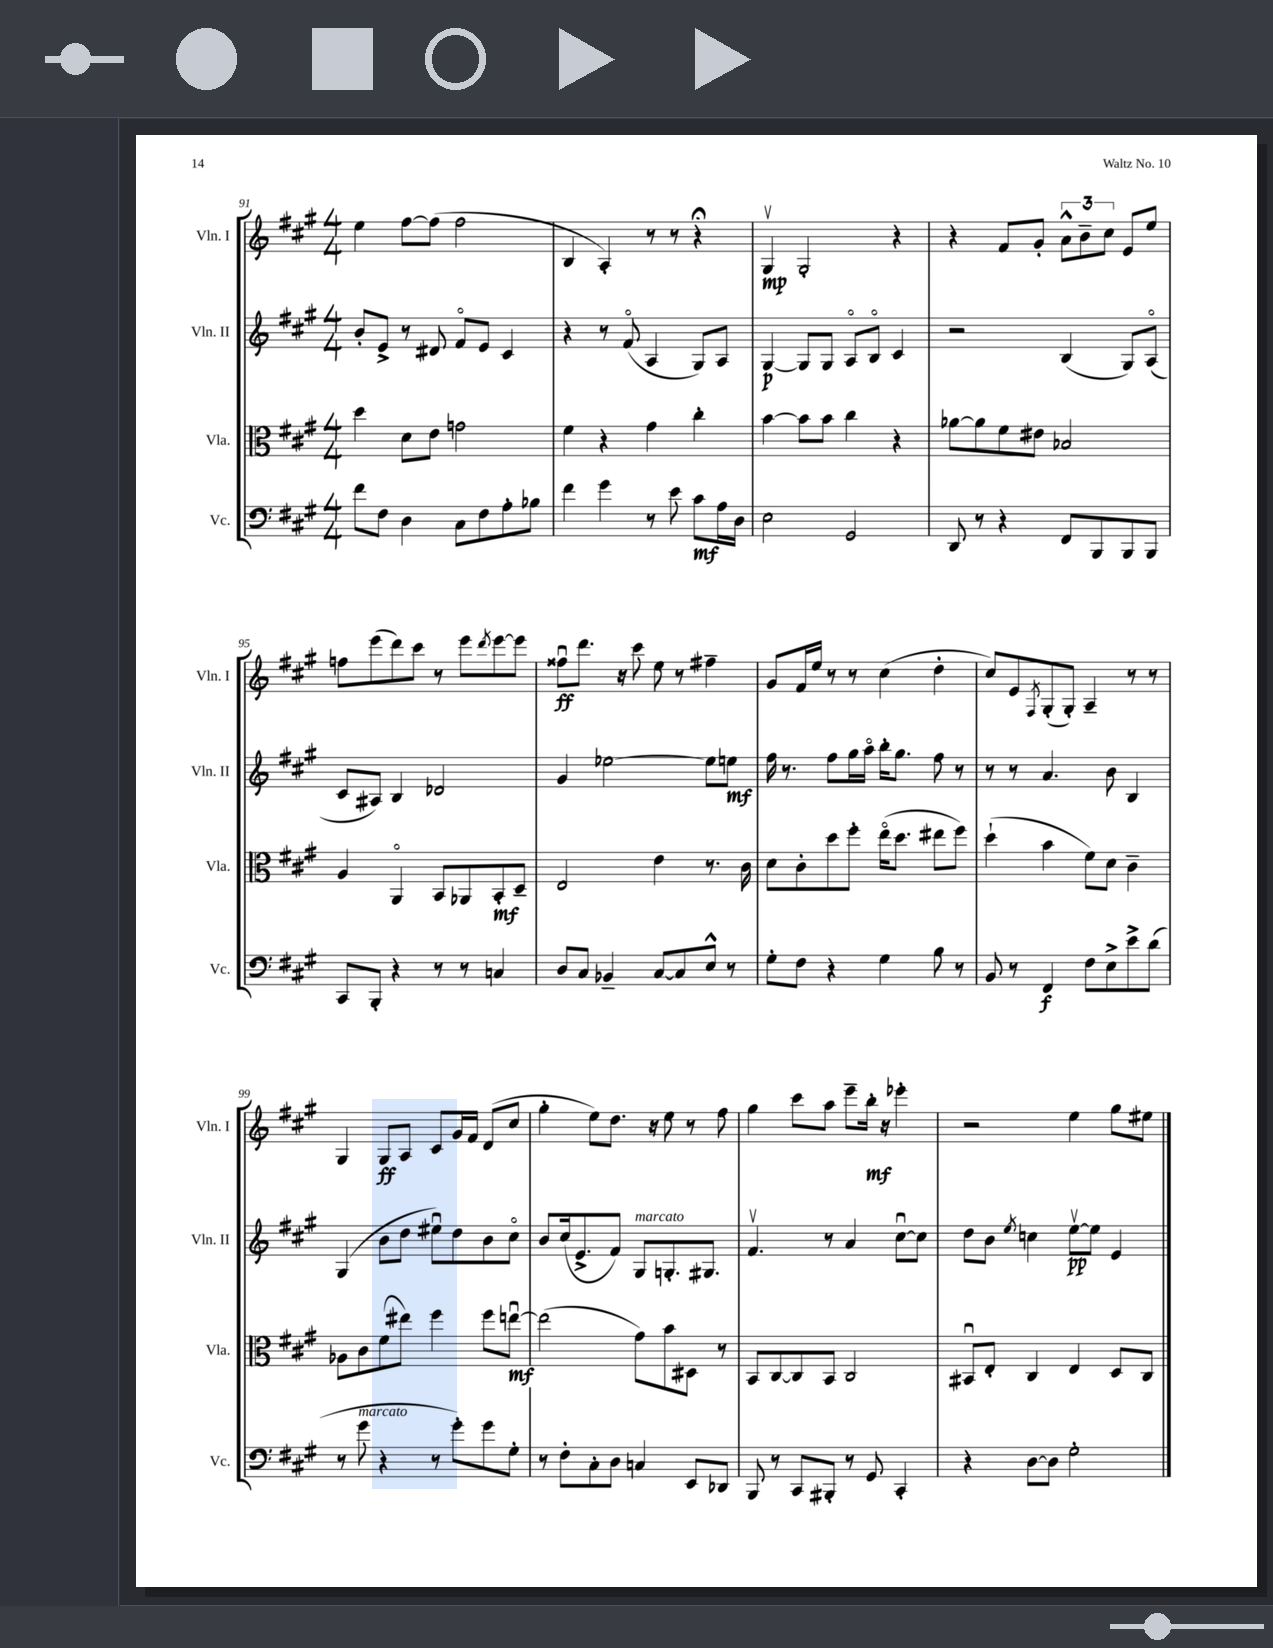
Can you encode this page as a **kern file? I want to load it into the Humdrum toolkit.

**kern	**kern	**kern	**kern
*staff4	*staff3	*staff2	*staff1
*clefF4	*clefC3	*clefG2	*clefG2
*k[f#c#g#]	*k[f#c#g#]	*k[f#c#g#]	*k[f#c#g#]
*M4/4	*M4/4	*M4/4	*M4/4
8f#	4dd	8b'	4ee
8F#	.	8e^	.
4D	8d	8r	[8ff#
.	8e	8d#	(8ff#]
8C#	2g	8f#o	2ff#
8F#	.	8e	.
8A'	.	4c#	.
8B-	.	.	.
=	=	=	=
4f#	4f#	4r	4B
4g#	4r	8r	4A')
.	.	(8f#o	.
8r	4g#	4A	8r
8e	.	.	8r
8c#	4cc#'	8G#)	4r;
16A	.	8A	.
16D	.	.	.
=	=	=	=
2E	[4b	[4G#	4G#v
.	8b]	8G#]	2G#'
.	8b	8G#	.
2GG#	4cc#	8Ao	.
.	.	8Bo	.
.	4r	4c#	4r
=	=	=	=
8DD	[8a-	2r	4r
8r	8a-]	.	.
4r	8f#	.	8f#
.	8e#	.	8g#'
8FF#	2B-	(4B	12a^^
.	.	.	12b~
8BBB	.	.	.
.	.	.	12cc#
8BBB	.	8G#)	8e
8BBB	.	(8Ao	8ee
=	=	=	=
8CC#	4A	8c#	8ff
8BBB'	.	8A#)	(8eee
4r	4AAo	4B	8ddd)
.	.	.	8ccc#
8r	8BB	2d-	8r
8r	8AA-	.	8eee
.	.	.	8qddd
4C	8BB'	.	[8eee
.	8D~	.	8eee]
=	=	=	=
8D	2E	4g#	8ff##u
8C#	.	.	8.ddd
4BB-~	.	[2ee-	.
.	.	.	16r
.	.	.	8ccc#
[8C#	4e	.	8ee
8C#]	.	.	8r
8E^^	8.r	8ee-]	4ff#~
8r	.	8ee	.
.	16c#	.	.
=	=	=	=
8G#'	8d	16ff#	8g#
.	.	8.r	.
8F#	8c#'	.	16f#
.	.	.	16ee
4r	8dd	8ff#	8r
.	8ff#'	16gg#	8r
.	.	16aao	.
4G#	(16eeo	16bb'	(4cc#
.	8.dd	8.gg#	.
8B	8ee#	8ff#	4dd'
8r	8ff#)	8r	.
=	=	=	=
8BB	(4dd`	8r	8cc#)
8r	.	8r	8e
.	.	.	8qF#
4FF#	4b	4.a	(8G#'
.	.	.	8G#')
8F#	8f#)	.	4A~
8E^	8d	8b	.
8e^	4c#~	4B	8r
(8d	.	.	8r
=	=	=	=
8r	8A-	(4G#	4G#
8g#	8c#	.	.
4r	(8f#	8b	8G#
.	8ee#)	8dd	8A
8r	4ff#	8ee#u)	8c#
8g#')	.	8dd	16g#
.	.	.	16f#
8g#	8ff#	8b	(8d
8G#'	[8eeu	8cc#o	8cc#
=	=	=	=
8r	(2ee]	8b	4gg#'
8F#'	.	(16cc#	.
.	.	8.e^	.
8C#'	.	.	8ee)
8D	.	8f#)	8.dd
4C	8g#)	8G#	.
.	.	.	16r
.	8b	8.G'	8ee
8EE	8D#	.	8r
.	.	8.G#	.
8DD-	8r	.	8ff#
=	=	=	=
8BBB	8BB	4.f#v	4gg#
8r	[8C#	.	.
8CC#	8C#]	.	8ccc#
8BBB#'	8BB	8r	8aa
8r	2C#	4a	8eee~
8GG#	.	.	16bb'
.	.	.	16r
4CC#'	.	[8cc#u	4eee-'
.	.	8cc#]	.
=	=	=	=
4r	8BB#u	8dd	2r
.	8E'	8b	.
.	.	8qee	.
[8D	4C#	4cc	.
8D]	.	.	.
2G#'	4E	[8eev	4ee
.	.	8ee]	.
.	8D	4e	8gg#
.	8C#	.	8ee#
==	==	==	==
*-	*-	*-	*-
